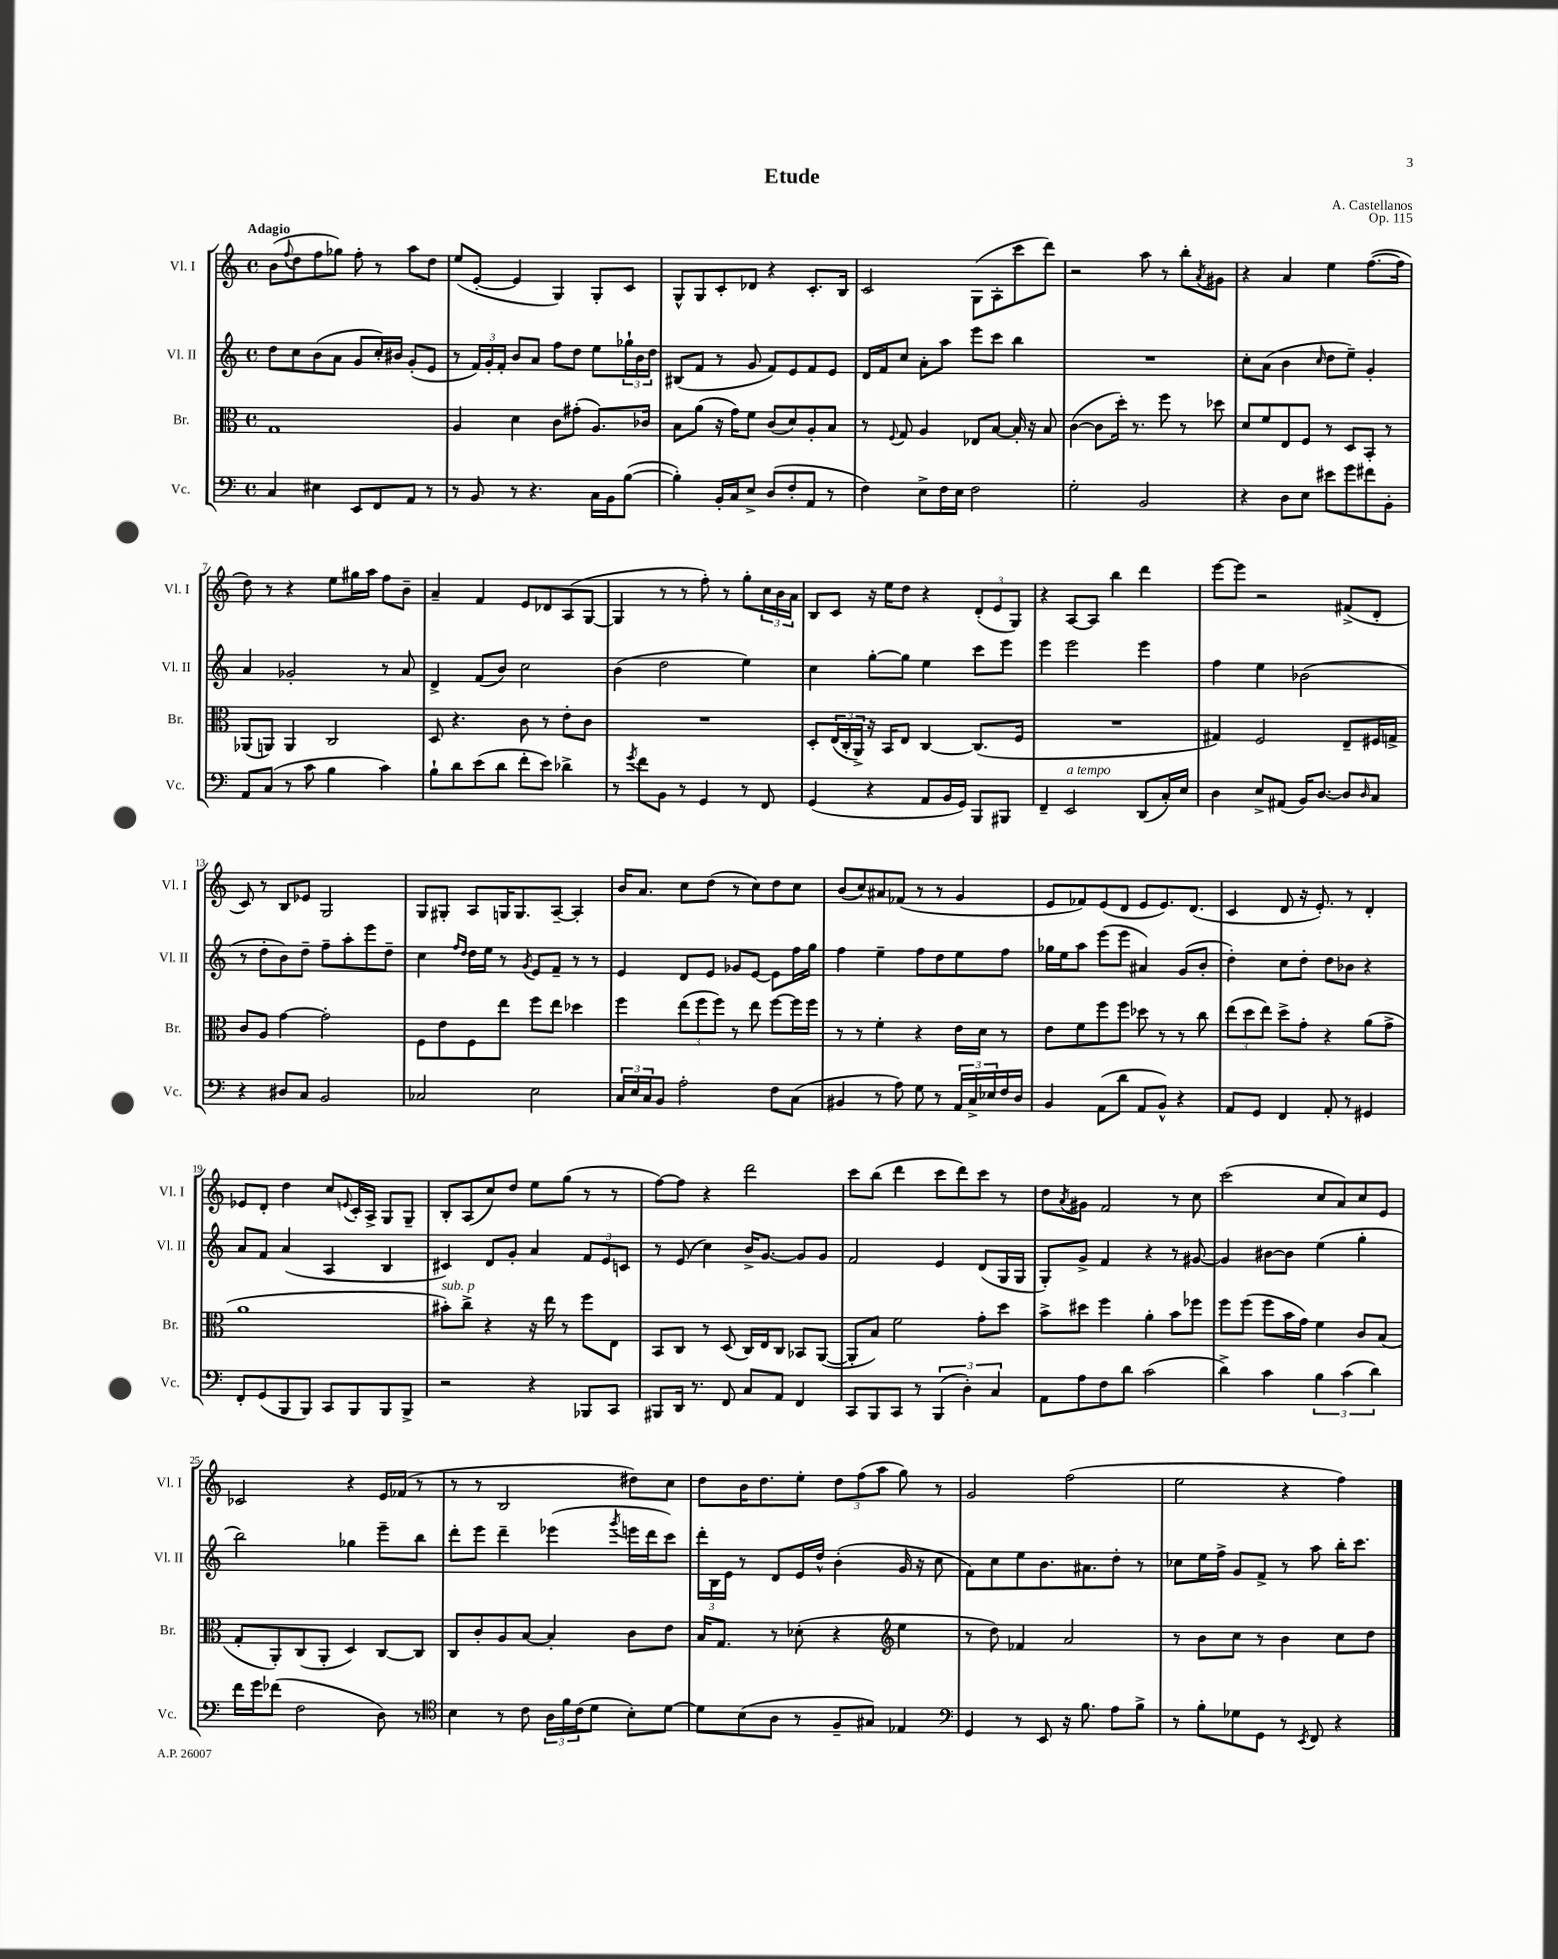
\header { title = "Etude" composer = "A. Castellanos" opus = "Op. 115" }
<<
\new StaffGroup <<
\new Staff = "s0" \with { instrumentName = "Vl. I" shortInstrumentName = "Vl. I" } {
    \clef treble \key c \major \defaultTimeSignature \time 4/4 \tempo "Adagio"
    b'8( \appoggiatura { f''8 } d''8 f''8 ges''8) f''8-. r8 a''8 d''8 |
    e''8( e'8~-. e'4 g4) g8-. c'8 |
    g8-^ g8 c'8-. des'8 r4 c'8.-. b16 |
    c'2 g8( a8-. c'''8 d'''8) |
    r2 a''8 r8 b''8-. \acciaccatura { a'8 } gis'8 |
    r4 a'4 e''4 f''8.~( f''16 |
    d''8) r8 r4 e''8 gis''16 a''16 f''8 b'8-- |
    a'4-- f'4 e'8 des'8 a8( g8~ |
    g4 r8 r8 f''8-.) r8 g''8-. \tuplet 3/2 { c''16 b'16 a'16 } |
    b8 c'8 r16 e''16 d''8 r4 \tuplet 3/2 { d'8-.( e'8 g8) } |
    r4 a8~ a8 b''4 d'''4 |
    e'''8~ e'''8 r2 fis'8->( d'8-. |
    c'8) r8 b8 ees'8 g2 |
    g8 gis8-. a8 g16 g8. a8~-- a4-. |
    b'16 a'8. c''8 d''8( r8 c''8) d''8 c''8 |
    b'8( c''8) ais'8 fes'8( r8 r8 g'4 |
    e'8 fes'8) e'8( d'8 e'8 e'8.) d'8.( |
    c'4 d'8 r16 e'8.-.) r8 d'4-. |
    ees'8 d'8-. d''4 c''8 \appoggiatura { e'8 } c'16-. a16-> g8 g8-- |
    b8-. a8( c''8) d''8 e''8 g''8( r8 r8 |
    f''8~) f''8 r4 d'''2 |
    c'''8 b''8( d'''4 c'''8 d'''8) c'''8 r8 |
    d''8 \acciaccatura { a'8 } gis'8 f'2 r8 c''8 |
    c'''2( c''8 a'8) c''8 e'8 |
    ces'2 r4 e'16 fes'16( r8 |
    r8 r8 b2 dis''8) c''8 |
    d''8 b'16 d''8. e''8-. \tuplet 3/2 { d''8 f''8( a''8 } g''8) r8 |
    g'2 f''2( |
    e''2 r4 f''4) \bar "|." |
}
\new Staff = "s1" \with { instrumentName = "Vl. II" shortInstrumentName = "Vl. II" } {
    \clef treble \key c \major \defaultTimeSignature \time 4/4
    d''8 c''8 b'8( a'8 g'8 c''16-.) bis'16 g'8-.( e'8 |
    r8 \tuplet 3/2 { f'16) g'16-. f'16-. } b'8 a'8 f''8 d''8 e''8 \tuplet 3/2 { ges''16-! b'16 d''16 } |
    bis8( f'8 r8 g'8 f'8) e'8 f'8 e'8 |
    d'16 f'16 c''8 a'8-. a''8 e'''8 c'''8 b''4 |
    R1 |
    c''8-. a'8( b'4 \grace { c''16 } d''8 e''8--) g'4-. |
    a'4 ges'2-. r8 a'8 |
    d'4-> f'8( b'8) c''2 |
    b'4( d''2 e''4) |
    c''4 g''8~-. g''8 e''4 c'''8 e'''8 |
    e'''4 e'''2 e'''4 |
    f''4 e''4 bes'2( |
    r8 d''8-. b'8) d''8-- f''8-- a''8-. e'''8 d''8-- |
    c''4 \grace { f''16 d''16 } d''16 e''16 r8 \acciaccatura { g'8 } e'8 f'8-- r8 r8 |
    e'4 d'8 e'8 ges'8 e'8~ e'8 f''16 g''16 |
    f''4 e''4-- f''8 d''8 e''8 f''8 |
    ges''16 e''16 a''8 e'''8( e'''8 ais'4) g'8( b'8-. |
    d''4-.) c''8 d''8-. d''8 bes'8 r4 |
    a'8 f'8 a'4( a4 b4 |
    cis'4) d'8 g'8-. a'4 \tuplet 3/2 { f'8 e'8 c'8 } |
    r8 e'8( c''4) b'16-> g'8.~ g'8 g'8 |
    f'2 e'4 d'8( g16 g16 |
    g8-.) g'8-> f'4 r4 r8 gis'8~ |
    gis'4 bis'8~ bis'8 e''4( g''4-. |
    b''2) ges''4 e'''8-- b''8 |
    d'''8-. e'''8 d'''4-- ees'''4( \acciaccatura { g'''8 } e'''16 d'''16 c'''8) |
    \tuplet 3/2 { d'''16-. b16 e'16 } r8 d'8 e'16 d''16-^ b'4-.( g'16 r16 c''8 |
    f'8) c''8 e''8 b'8. ais'8. d''8-. r8 |
    ces''8 e''16 f''16-> g'8 f'8-> r8 a''8 b''16-. c'''8. \bar "|." |
}
\new Staff = "s2" \with { instrumentName = "Br." shortInstrumentName = "Br." } {
    \clef alto \key c \major \defaultTimeSignature \time 4/4
    g1 |
    a4 d'4 c'8 gis'8-.( a8.) ces'16 |
    b8 a'8( r16 g'16) f'8 c'8( d'8) a8-. b8 |
    r8 \appoggiatura { f8 } g8 a4 ees8 b8~ b16-. r16 b8 |
    c'4~( c'8 d''16-.) r8. f''8 r8 des''8 |
    d'8 f'8 e8 f8 r8 d8 b,8-. r8 |
    aes,8( a,8) a,4 c2 |
    d8 r4. c'8 r8 e'8-. c'8 |
    R1 |
    d8-. \tuplet 3/2 { e16( c16-. a,16->) } r16 b,16 e8 c4~ c8.( f16 |
    R1 |
    gis4) f2 e8-- fis16 g16-> |
    c'8 a8 g'4~ g'2-. |
    f8 e'8 f8 e''8 f''8 e''8 des''4 |
    f''4 \tuplet 3/2 { e''8( f''8 f''8) } r8 e''8 f''8~ f''16 f''16 |
    r8 r8 f'4-. r4 e'16 d'16 r8 |
    e'8 f'8 f''8 f''8 des''8 r8 r8 c''8 |
    \tuplet 3/2 { e''8( d''8 e''8) } d''8-> g'8-. r4 a'8( g'8-> |
    a'1 |
    bis'8-.^\markup { \italic "sub. p" }) c''8-> r4 r16 e''16 r8 f''8 e8 |
    b,8 c8 r8 d8( c16) e16 c8 bes,8 a,8~( |
    a,8-. b8) f'2 g'8-. d''8 |
    b'8-> dis''8 f''4 a'4-. b'8 fes''8 |
    f''8 f''8( f''8 b'16 g'16) f'4 c'8 b8( |
    g8-. a,8-.) c8( a,8-. d4) c8~ c8 |
    c8 c'8-. a8 b8~ b4-. c'8 e'8 |
    b16 g8. r8 des'8-.( r4 \clef treble e''4 |
    r8 d''8) fes'4 a'2 |
    r8 b'8 c''8 r8 b'4 c''8 d''8 \bar "|." |
}
\new Staff = "s3" \with { instrumentName = "Vc." shortInstrumentName = "Vc." } {
    \clef bass \key c \major \defaultTimeSignature \time 4/4
    c4 eis4 e,8 f,8 a,8 r8 |
    r8 b,8 r8 r4. c16 b,16 b8~( |
    b4-.) b,16-. c16 e8-> d8( f8-. a,8 r8 |
    f4) e8-> f16 e16 f2 |
    g2-. b,2 |
    r4 d8 e8 eis'8 g'8 fis'8 b,8-. |
    a,8 c8( r8 c'8 b4 c'4) |
    b8-! d'8 e'8( d'8 f'8-. e'8) des'4-> |
    r8 \acciaccatura { g'8 } f'8 b,8 r8 g,4 r8 f,8 |
    g,4( r4 a,8 b,16 g,16) b,,8 bis,,8 |
    f,4-- e,2^\markup { \italic "a tempo" } d,8( c16-.) e16 |
    d4 e8-> ais,8( b,16) d8.~ d8 \grace { d16 } c8 |
    r4 dis8 c8 b,2 |
    ces2 e2 |
    \tuplet 3/2 { c16 e16 c16 } b,8 a2-. f8 c8( |
    bis,4 r8 a8) g8 r8 \tuplet 3/2 { a,16 c16-> ees16 } f16 d16 |
    b,4 a,8( d'8 a,8 b,8-^) r4 |
    a,8 g,8 f,4 a,8-. r8 gis,4 |
    f,8-. g,8( b,,8 b,,8) c,8 b,,8 b,,8 b,,8-> |
    r2 r4 bes,,8 c,8 |
    bis,,8 d,16 r8. f,8 c8 a,8 f,4 |
    c,8 b,,8 c,8 r8 \tuplet 3/2 { b,,4( d4-.) c4 } |
    a,8 a8 f8 d'8 c'2( |
    d'4->) c'4 \tuplet 3/2 { b4 c'4( d'4) } |
    f'16 g'16 fes'8( f2 d8) r8 |
    \clef tenor b4 r8 c'8 \tuplet 3/2 { a16 f'16 c'16( } d'8 b8-.) d'8~ |
    d'8 b8( a8 r8 f8-- gis8) ees4 |
    \clef bass g,4 r8 e,8 r16 b8. a8 b8-> |
    r8 b8-. ges8 g,8 r8 \acciaccatura { e,8 } f,8 r4 \bar "|." |
}
>>
>>
